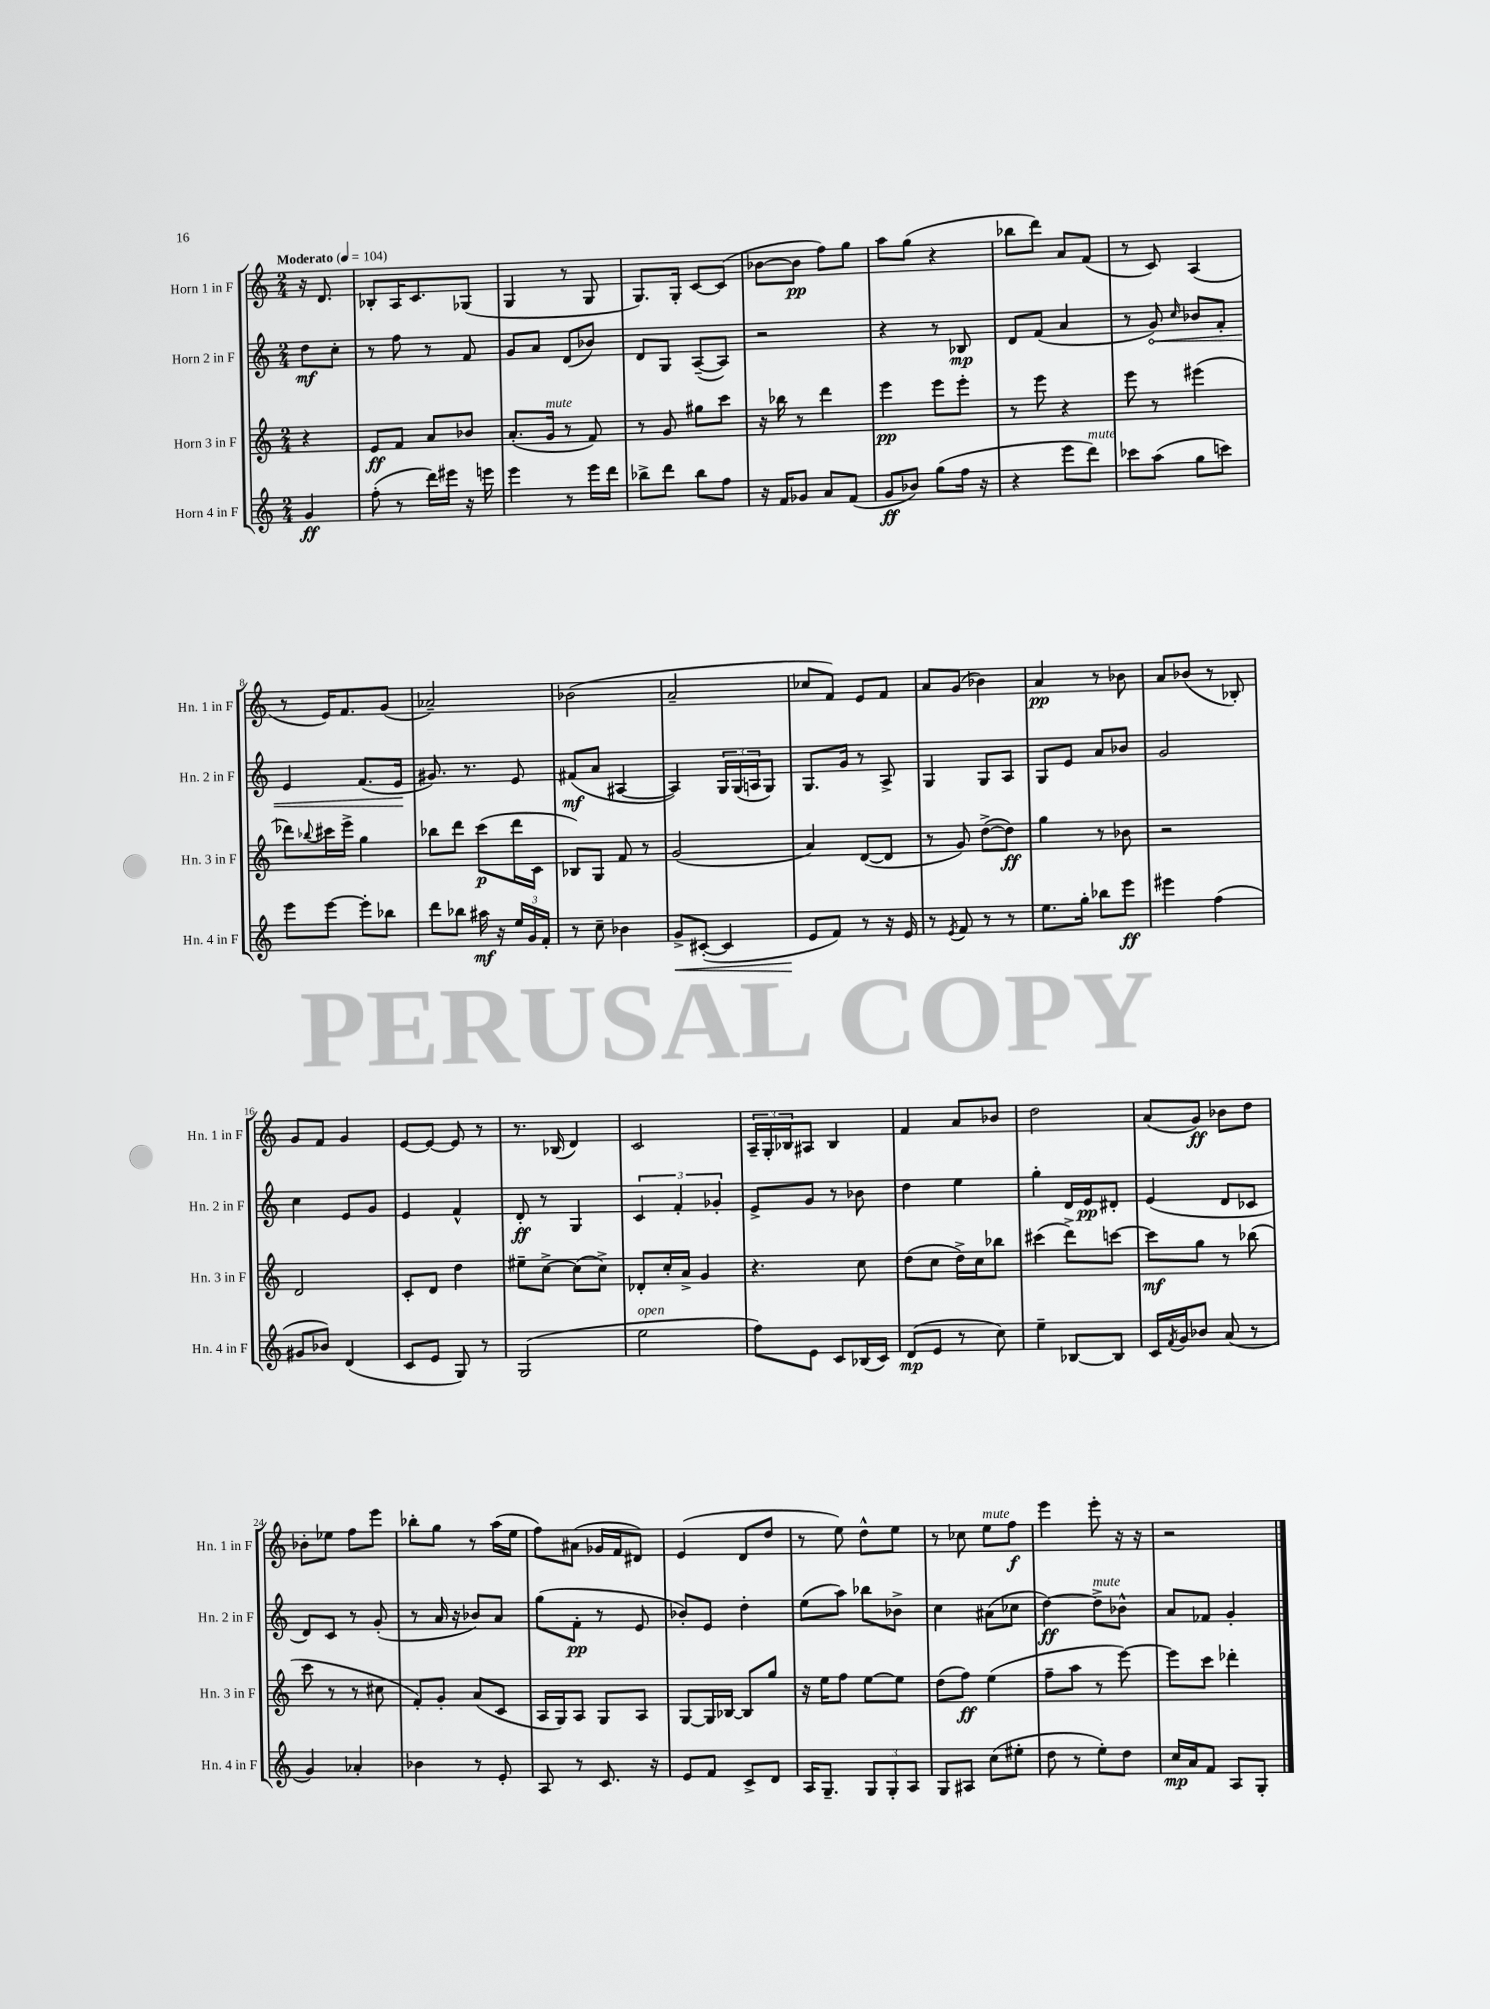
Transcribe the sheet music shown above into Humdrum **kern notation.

**kern	**kern	**kern	**kern
*staff4	*staff3	*staff2	*staff1
*clefG2	*clefG2	*clefG2	*clefG2
*k[]	*k[]	*k[]	*k[]
*M2/4	*M2/4	*M2/4	*M2/4
*MM104	*MM104	*MM104	*MM104
4g	4r	8dd	16r
.	.	.	8.d
.	.	8cc'	.
=	=	=	=
(8ff'	8e	8r	8B-'
8r	8f	8ff	16A
.	.	.	8.c
16ddd)	8a	8r	.
16eee#	.	.	.
16r	8b-	8f	(8G-
16eee	.	.	.
=	=	=	=
4eee	(8.a'	8g	4G
.	.	8a	.
.	16g	.	.
8r	8r	(8d	8r
16eee	8f)	8b-)	8G
16ddd	.	.	.
=	=	=	=
8bb-^	8r	8d	8.G)
8ddd	8g	8G	.
.	.	.	16G'
8bb-	8gg#	([8A~	[8c
8ff	8ccc	8A])	(8c]
=	=	=	=
16r	16r	2r	[8b-
16f	16bb-	.	.
8g-	8r	.	8b-]
8a	4ddd	.	8ff)
(8f	.	.	8gg
=	=	=	=
8g	4eee	4r	8aa
8b-)	.	.	(8gg
(8gg	8eee	8r	4r
16ff	8eee'	8B-	.
16r	.	.	.
=	=	=	=
4r	8r	8d	8bb-
.	8eee	(8f	8ddd)
8eee	4r	4a	8a
8ddd)	.	.	(8f
=	=	=	=
8ccc-	8eee	8r	8r
(8aa	8r	8g)	8c)
.	.	16qqcc	.
8gg	(4eee#	8b-	(4A
8ccc)	.	8f'	.
=	=	=	=
8eee	8ddd-)	4e	8r
.	8qqbb-	.	.
[8eee	16ccc#	.	16e)
.	16eee^	.	8.f
8eee']	4gg	(8.f	.
8bb-	.	.	(8g
.	.	16e	.
=	=	=	=
8ddd	8bb-	8.g#)	2a-~)
8bb-	8ddd	.	.
.	.	8.r	.
16aa#	(8ccc	.	.
16r	.	.	.
24ee	16ddd	8e	.
24g	.	.	.
.	16c	.	.
24f'	.	.	.
=	=	=	=
8r	8B-)	(8f#	(2b-
8cc~	8G	8a	.
4b-	8f	[4A#	.
.	8r	.	.
=	=	=	=
8g^	(2g	4A#])	2a~
([8c#'	.	.	.
4c#]	.	24G	.
.	.	(24G	.
.	.	24A	.
.	.	8G)	.
=	=	=	=
8e	4a)	8.G	8cc-
8f)	.	.	8f)
.	.	16g	.
8r	([8d	8r	8e
16r	8d]	8A^	8f
16e	.	.	.
=	=	=	=
8r	8r	4G	8a
8qe	.	.	.
8f	8g)	.	(8g
8r	([8dd^	8G	4b-)
8r	8dd])	8A	.
=	=	=	=
8.ee	4gg	8G	4a
.	.	8e	.
16gg'	.	.	.
8bb-	8r	8a	8r
8eee	8b-	8b-	8b-
=	=	=	=
4eee#	2r	2g	8a
.	.	.	(8b-
(4ff	.	.	8r
.	.	.	8B-')
=	=	=	=
8g#	2d	4cc	8g
8b-)	.	.	8f
(4d	.	8e	4g
.	.	8g	.
=	=	=	=
8c	8c'	4e	[8e
8e	8d	.	8e_
8G)	4dd	4f^^	8e]
8r	.	.	8r
=	=	=	=
(2G	8ee#~	8d'	8.r
.	[8cc^	8r	.
.	.	.	(16B-
.	(8cc]	4G	4d)
.	8cc^)	.	.
=	=	=	=
2ee	8d-'	6c	2c
.	16cc'	.	.
.	.	6f'	.
.	16a^	.	.
.	4g	.	.
.	.	6g-'	.
=	=	=	=
8ff)	4.r	8e^	24A~
.	.	.	24G'
.	.	.	24B-
8e	.	8g	8A#
8c	.	8r	4B-
(16B-	8cc	8b-	.
16c)	.	.	.
=	=	=	=
(8d	(8dd	4dd	4f
8e	8cc	.	.
8r	16dd^)	4ee	8a
.	16cc	.	.
8cc)	8bb-	.	8b-
=	=	=	=
4ee~	(4ccc#	4gg'	2dd
[8B-	8ddd^)	16d	.
.	.	16e	.
8B-]	[8ccc	8d#'	.
=	=	=	=
16c	8ccc]	(4e	(8a
8qf	.	.	.
16g	.	.	.
8b-	8gg	.	8g)
(8a	8r	8d	8b-
8r	(8bb-	8c-	8dd
=	=	=	=
4g)	8ccc	8d)	8b-'
.	8r	8c	8ee-
4a-'	8r	8r	8ff
.	8cc#	(8g'	8eee
=	=	=	=
4b-	8f')	8r	8bb-'
.	8g'	16a	8gg
.	.	16r	.
8r	(8a	8b-)	8r
8e'	8c	8a	(16aa
.	.	.	16ee
=	=	=	=
8A	16A	(8gg	8ff)
.	16G)	.	.
8r	8A	8f'	(8a#
8.c	8G	8r	16g-
.	.	.	16f
.	8A	8e	8d#)
16r	.	.	.
=	=	=	=
8e	[8G	8b-')	(4e
8f	16G]	8e	.
.	[16B-	.	.
8c^	8B-]	4dd'	8d
8d	8gg	.	8dd
=	=	=	=
16A	16r	(8ee	8r
8.G~	16ee	.	.
.	8ff	8aa)	8ee)
12G	[8ee	8bb-	8dd^^
12G'	.	.	.
.	8ee]	8b-^	8ee
12A	.	.	.
=	=	=	=
8G	(8dd	4cc	8r
8A#	8ff)	.	8cc-
(8cc	(4ee	(8a#	8ee
8ee#'	.	8cc-	8ff
=	=	=	=
8dd	8ff~	[4dd)	4eee
8r	8aa	.	.
8ee')	8r	8dd^]	8eee'
8dd	[8eee)	8b-^^	16r
.	.	.	16r
=	=	=	=
16cc	8eee]	8a	2r
16a	.	.	.
8f	8ccc	8f-	.
8A	4ddd-'	4g'	.
8G'	.	.	.
==	==	==	==
*-	*-	*-	*-
